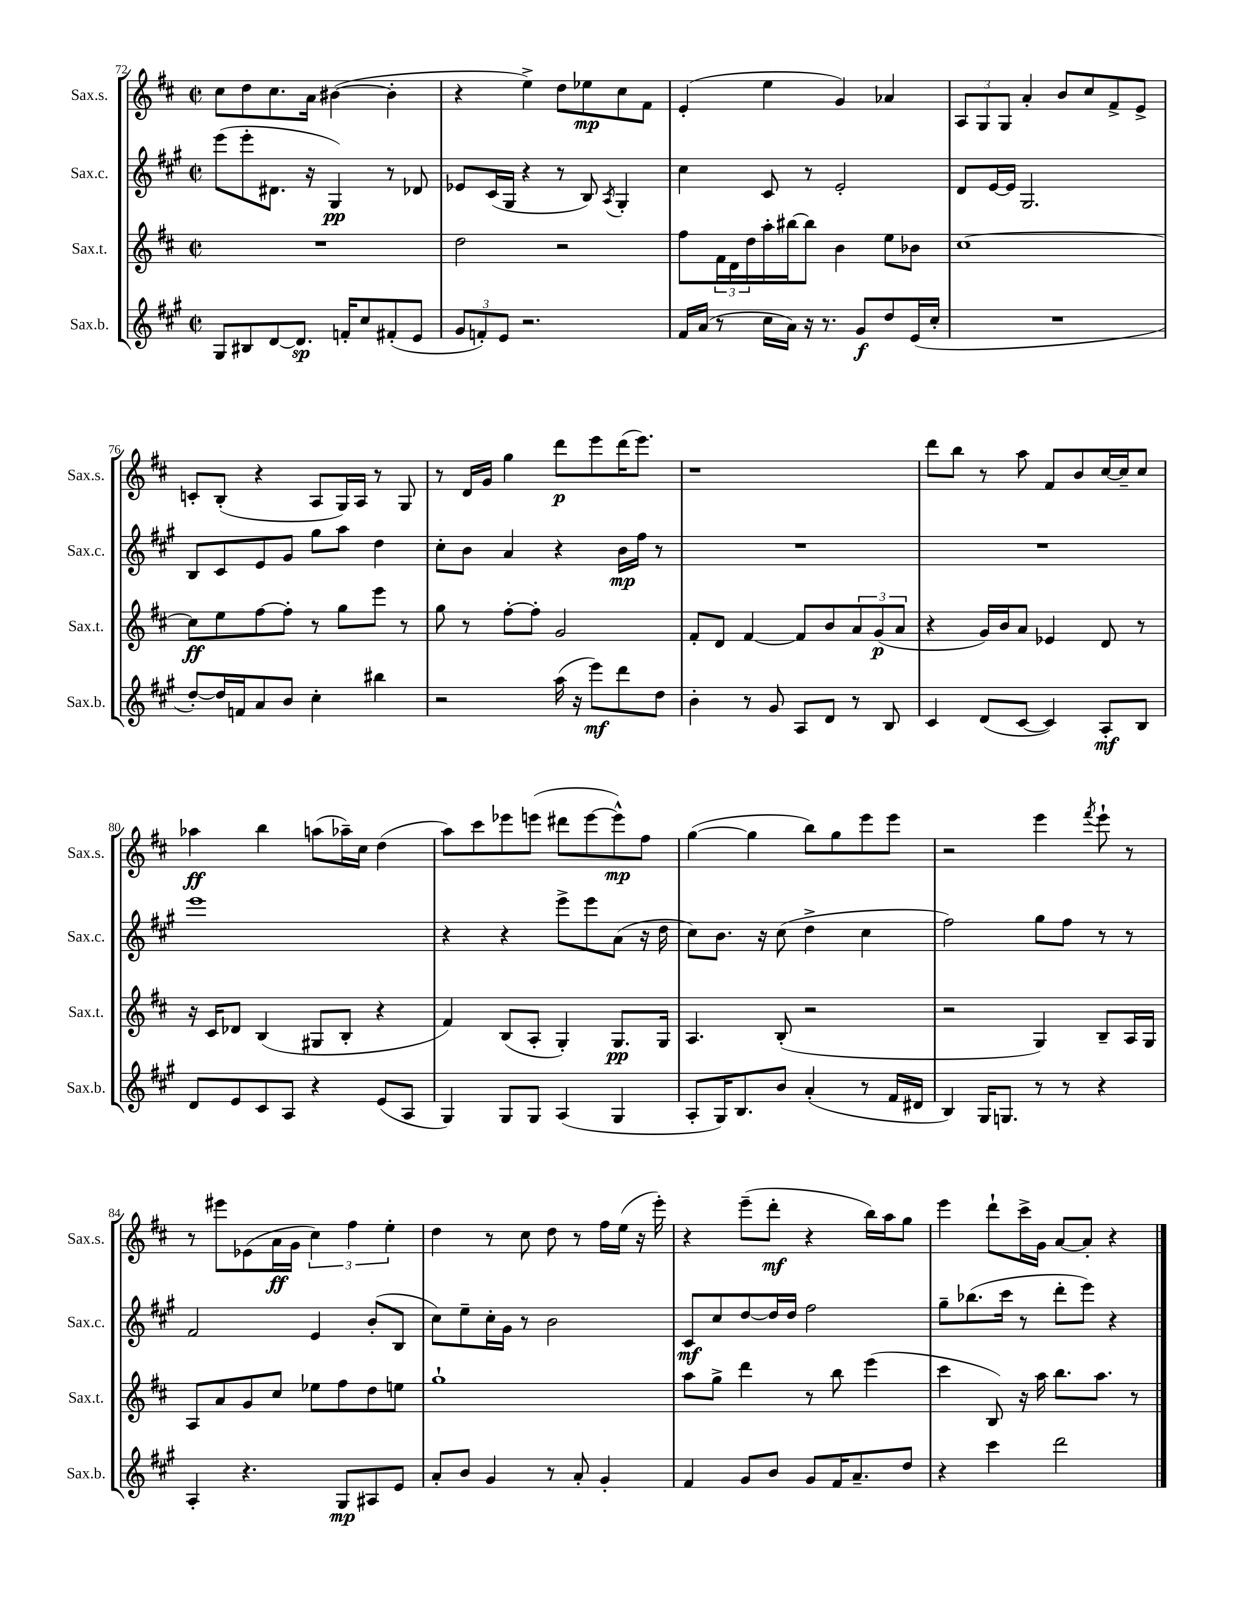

**kern	**kern	**kern	**kern
*staff4	*staff3	*staff2	*staff1
*clefG2	*clefG2	*clefG2	*clefG2
*k[f#c#g#]	*k[f#c#]	*k[f#c#g#]	*k[f#c#]
*M2/2	*M2/2	*M2/2	*M2/2
*met(c|)	*met(c|)	*met(c|)	*met(c|)
8G#/L	1r	(8eee\L	8cc#\L
8B#/	.	8eee'\	8dd\
[8d/	.	8.d#\J	8.cc#\
8.d/]J	.	.	.
.	.	16r	16a\Jk
.	.	4G#/)	([4b#\
16f'/LK	.	.	.
8cc#/	.	.	.
(8f#'/	.	8r	4b#'\]
8e/J	.	8d-/	.
=	=	=	=
12g#/L	2dd\	8e-/L	4r
12f'/)	.	.	.
.	.	(16c#/L	.
12e/J	.	.	.
.	.	16G#/JJ	.
2.r	.	4r	4ee^\)
.	2r	8r	8dd\L
.	.	8B/)	8ee-\
.	.	8qA/	.
.	.	4G#'/	8cc#\
.	.	.	8f#\J
=	=	=	=
16f#/LL	8ff#\L	4cc#\	(4e'/
(16a/JJ	.	.	.
8r	24f#\L	.	.
.	24d\	.	.
.	24dd\	.	.
16cc#\LL	16aa'\	8c#/	4ee\
16a\JJ)	[16bb#\J	.	.
16r	8bb#\]J	8r	.
8.r	.	.	.
.	4b\	2e'/	4g/)
8g#/L	.	.	.
8dd/	8ee\L	.	4a-/
(16e/L	8b-\J	.	.
16cc#'/JJ	.	.	.
=	=	=	=
1r	[1cc#	8d/L	12A/L
.	.	.	12G/
.	.	[16e/L	.
.	.	.	12G/J
.	.	16e/]JJ	.
.	.	2.G#/	4a'/
.	.	.	8b/L
.	.	.	8cc#/
.	.	.	8f#^/
.	.	.	8e^/J
=	=	=	=
[8dd'/L)	8cc#\]L	8B/L	8c'/L
16dd/]L	8ee\	8c#/	(8B'/J
16f/J	.	.	.
8a/	[8ff#\	8e/	4r
8b/J	8ff#'\]J	8g#/J	.
4cc#'\	8r	8gg#\L	8A/L
.	8gg\L	8aa\J	16G/L)
.	.	.	16A/JJ
4bb#\	8eee\J	4dd\	8r
.	8r	.	8G/
=	=	=	=
2r	8gg\	8cc#'\L	8r
.	8r	8b\J	16d/LL
.	.	.	16g/JJ
.	[8ff#'\L	4a/	4gg\
.	8ff#'\]J	.	.
(16aa\	2g/	4r	8ddd\L
16r	.	.	.
8eee\L)	.	.	8eee\
8ddd\	.	16b\LL	(16ddd\K
.	.	16ff#\JJ	8.eee\J)
8dd\J	.	8r	.
=	=	=	=
4b'\	8f#'/L	1r	1r
.	8d/J	.	.
8r	[4f#/	.	.
8g#/	.	.	.
8A/L	8f#/]L	.	.
8d/J	8b/	.	.
8r	12a/	.	.
.	(12g/	.	.
8B/	.	.	.
.	12a/J	.	.
=	=	=	=
4c#/	4r	1r	8ddd\L
.	.	.	8bb\J
(8d/L	16g/LL)	.	8r
.	16b/J	.	.
[8c#/J	8a/J	.	8aa\
4c#/])	4e-/	.	8f#/L
.	.	.	8b/
8A'/L	8d/	.	[16cc#/L
.	.	.	16cc#~/]J
8B/J	8r	.	8cc#/J
=	=	=	=
8d/L	16r	1eee	4aa-\
.	16c#/LK	.	.
8e/	8d-/J	.	.
8c#/	(4B/	.	4bb\
8A/J	.	.	.
4r	8G#/L	.	(8aa\L
.	8B'/J	.	16aa-~\L)
.	.	.	16cc#\JJ
(8e/L	4r	.	(4dd\
8A/J	.	.	.
=	=	=	=
4G#/)	4f#/)	4r	8aa\L)
.	.	.	8ccc#\
8G#/L	(8B/L	4r	8eee-\
8G#/J	8A'/J	.	(8eee\J
(4A/	4G'/)	8eee^\L	8ddd#\L
.	.	8eee\	[8eee\
4G#/	8.G/L	(8a\J	8eee^^\])
.	.	16r	8ff#\J
.	16G/Jk	16dd\	.
=	=	=	=
8A'/L	4.A/	8cc#\L)	([4gg\
16G#/K)	.	8.b\J	.
8.B/	.	.	.
.	.	.	4gg\]
.	.	16r	.
8b/J	(8B'/	(8cc#\	.
(4a'/	2r	4dd^\	8bb\L)
.	.	.	8gg\
8r	.	4cc#\	8eee\
16f#/LL	.	.	8eee\J
16d#/JJ	.	.	.
=	=	=	=
4B/)	2r	2ff#\)	2r
16G#/LK	.	.	.
8.G/J	.	.	.
8r	4G/)	8gg#\L	4eee\
8r	.	8ff#\J	.
.	.	.	8qfff#/
4r	8B~/L	8r	8eee`\
.	16A/L	8r	8r
.	16G/JJ	.	.
=	=	=	=
4A'/	8A/L	2f#/	8r
.	8a/	.	8eee#\L
4.r	8g/	.	(8e-\
.	8cc#/J	.	16a\L
.	.	.	16g\JJ
.	8ee-\L	4e/	6cc#\)
8G#/L	8ff#\	.	.
.	.	.	6ff#\
8A#/	8dd\	(8b'/L	.
.	.	.	6ee'\
8e/J	8ee\J	8B/J	.
=	=	=	=
8a'/L	1gg`	8cc#\L)	4dd\
8b/J	.	8ee~\	.
4g#/	.	16cc#'\L	8r
.	.	16g#\JJ	.
.	.	8r	8cc#\
8r	.	2b\	8dd\
8a'/	.	.	8r
4g#'/	.	.	16ff#\LL
.	.	.	(16ee\JJ
.	.	.	16r
.	.	.	16eee'\)
=	=	=	=
4f#/	8aa\L	8c#/L	4r
.	8gg^\J	8cc#/	.
8g#/L	4ddd\	[8dd/	(8eee~\L
8b/J	.	16dd/]L	8ddd'\J
.	.	16dd/JJ	.
8g#/L	8r	2ff#\	4r
16f#/K	8bb\	.	.
8.a~/	.	.	.
.	(4eee\	.	16bb\LL)
.	.	.	16aa\J
8dd/J	.	.	8gg\J
=	=	=	=
4r	4ccc#\	8gg#~\L	4eee\
.	.	(8.bb-\	.
4ccc#\	8B/)	.	8ddd`\L
.	.	16ccc#\Jk	.
.	16r	8r	16ccc#^\L
.	16aa\	.	16g\JJ
2ddd\	8.bb\L	8ddd'\L	[8a/L
.	.	8eee\J)	8a'/]J
.	8.aa\J	.	.
.	.	4r	4r
.	8r	.	.
==	==	==	==
*-	*-	*-	*-
